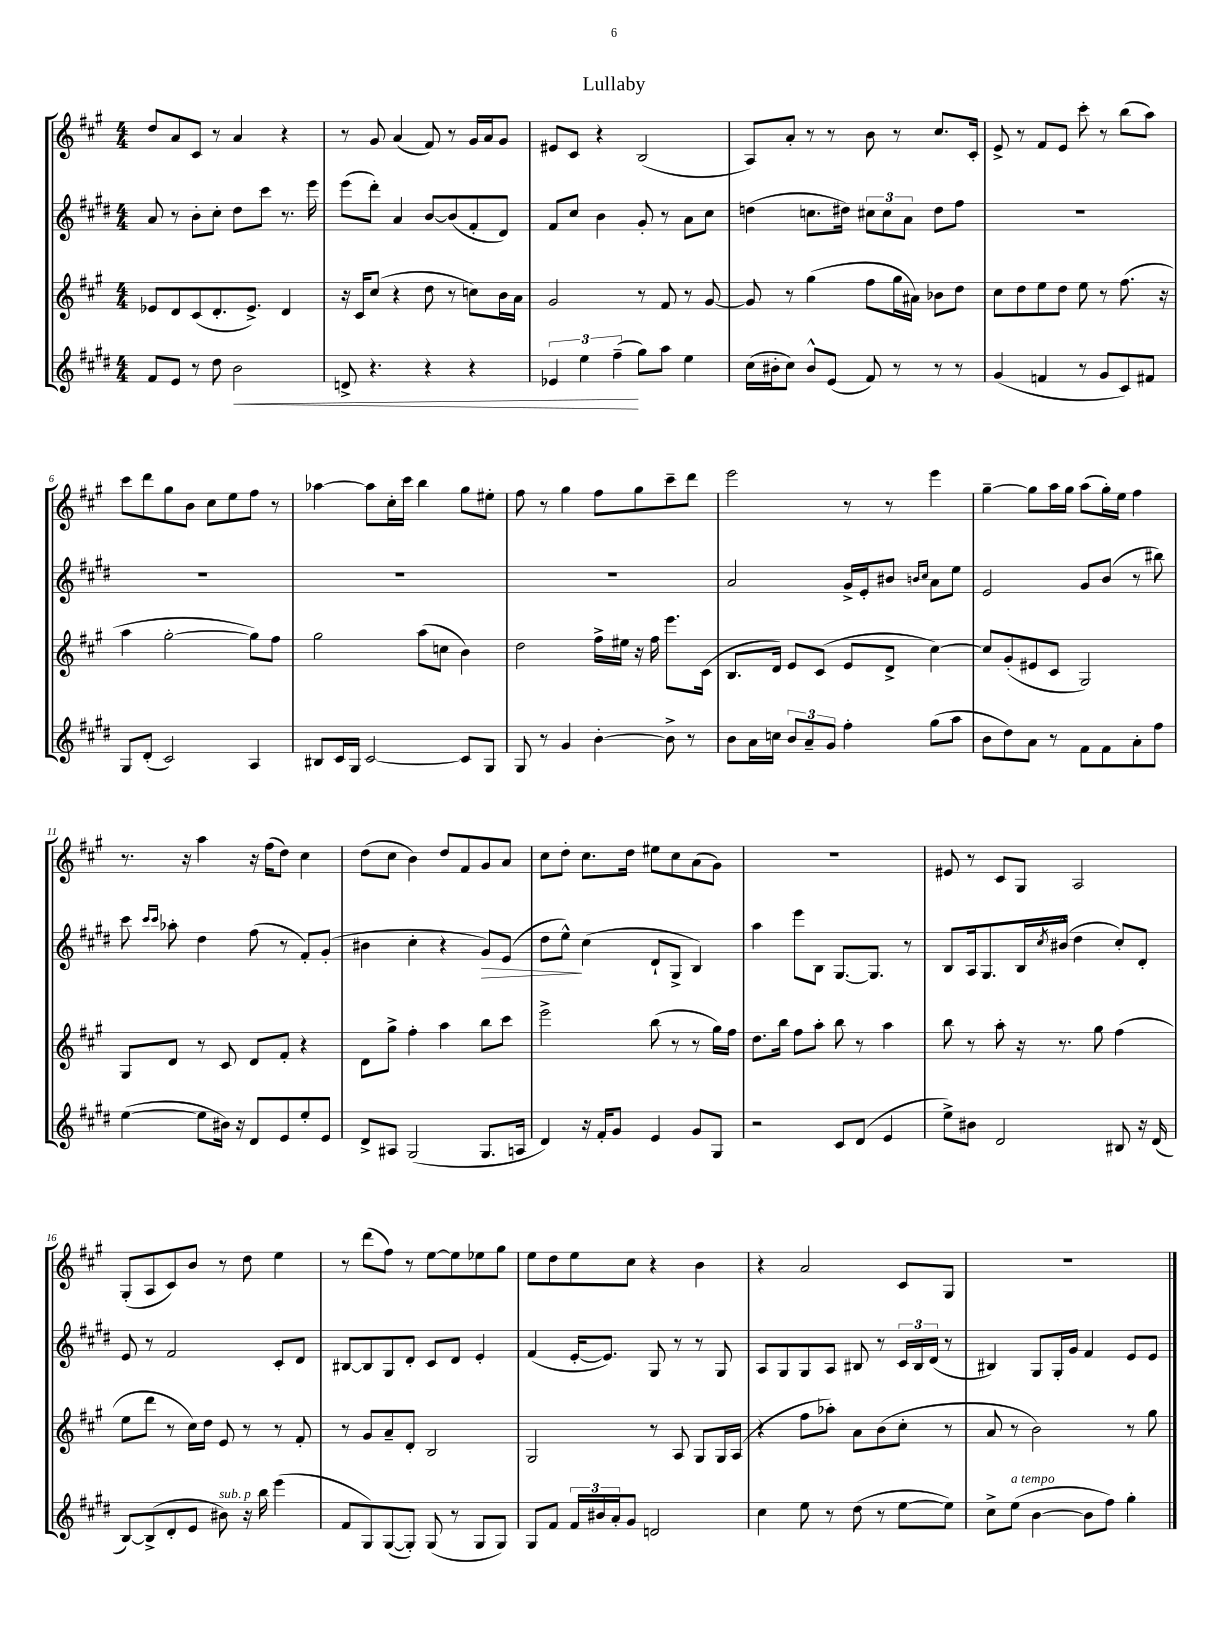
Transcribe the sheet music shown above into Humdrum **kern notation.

**kern	**kern	**kern	**kern
*staff4	*staff3	*staff2	*staff1
*clefG2	*clefG2	*clefG2	*clefG2
*k[f#c#g#d#]	*k[f#c#g#]	*k[f#c#g#d#]	*k[f#c#g#]
*M4/4	*M4/4	*M4/4	*M4/4
8f#	8e-	8a	8dd
8e	8d	8r	8a
8r	(8c#	8b'	8c#
8dd#	8.d'	8cc#'	8r
2b	.	8dd#	4a
.	8.e-^)	.	.
.	.	8ccc#	.
.	4d	8.r	4r
.	.	16eee	.
=	=	=	=
8d^	16r	(8eee	8r
.	16c#	.	.
4.r	(8cc#	8ddd#')	8g#
.	4r	4a	(4a
4r	8dd	[8b	8f#)
.	8r	(8b]	8r
4r	8cc)	8f#'	16g#
.	.	.	16a
.	16b	8d#)	8g#
.	16a	.	.
=	=	=	=
6e-	2g#	8f#	8e#
.	.	8cc#	8c#
6ee	.	.	.
.	.	4b	4r
(6ff#~	.	.	.
8gg#)	8r	8g#'	(2B
8aa	8f#	8r	.
4ee	8r	8a	.
.	[8g#	8cc#	.
=	=	=	=
(16cc#	8g#]	(4dd	8A)
16b#'	.	.	.
8cc#)	8r	.	8a'
8b#^^	(4gg#	8.cc	8r
(8e	.	.	8r
.	.	16dd#)	.
8f#)	8ff#	12cc#	8b
.	.	12cc#	.
8r	16gg#	.	8r
.	.	12a	.
.	16a#)	.	.
8r	8b-	8dd#	8.cc#
8r	8dd	8ff#	.
.	.	.	16c#'
=	=	=	=
(4g#	8cc#	1r	8e^
.	8dd	.	8r
4f	8ee	.	8f#
.	8dd	.	8e
8r	8ee	.	8ccc#'
8g#	8r	.	8r
8c#)	(8.ff#	.	(8bb
8f#	.	.	8aa)
.	16r	.	.
=	=	=	=
8G#	4aa	1r	8ccc#
(8d#'	.	.	8ddd
2c#)	[2gg#'	.	8gg#
.	.	.	8b
.	.	.	8cc#
.	.	.	8ee
4A	8gg#])	.	8ff#
.	8ff#	.	8r
=	=	=	=
8B#	2gg#	1r	[4aa-
16c#	.	.	.
16G#	.	.	.
[2c#	.	.	8aa-]
.	.	.	16cc#'
.	.	.	16ccc#
.	(8aa	.	4bb
.	8cc	.	.
8c#]	4b)	.	8gg#
8G#	.	.	8ee#'
=	=	=	=
8G#	2dd	1r	8ff#
8r	.	.	8r
4g#	.	.	4gg#
[4b'	16ff#^	.	8ff#
.	16ee#	.	.
.	16r	.	8gg#
.	16ff#	.	.
8b^]	8.eee	.	8ccc#~
8r	.	.	8ddd
.	(16c#	.	.
=	=	=	=
8b	8.B	2a	2eee
16a	.	.	.
16cc	16d)	.	.
12b	8e	.	.
12a~	.	.	.
.	(8c#	.	.
12g#	.	.	.
4ff#'	8e	16g#^	8r
.	.	16e'	.
.	8d^	8b#	8r
.	.	16qqb	.
.	.	16qqcc#	.
(8gg#	[4cc#)	8a	4eee
8aa	.	8ee	.
=	=	=	=
8b	8cc#]	2e	[4gg#~
8dd#)	(8g#'	.	.
8a	8e#	.	8gg#]
8r	8c#	.	16aa
.	.	.	16gg#
8f#	2G#)	8g#	(8aa
8f#	.	(8b	16gg#')
.	.	.	16ee
8a'	.	8r	4ff#
8ff#	.	8bb#)	.
=	=	=	=
([4ee	8G#	8ccc#	8.r
.	.	16qqccc#	.
.	.	16qqccc#	.
.	8d	8aa-'	.
.	.	.	16r
8ee]	8r	4dd#	4aa
16b#)	8c#	.	.
16r	.	.	.
8d#	8d	(8ff#	16r
.	.	.	(16ff#
8e	8f#'	8r	8dd)
8ee'	4r	8f#')	4cc#
8e	.	(8g#'	.
=	=	=	=
8d#^	8d	4b#	(8dd
8A#	8gg#^	.	8cc#
(2G#	4ff#'	4cc#'	4b)
.	4aa	4r	8dd
.	.	.	8f#
8.G#	8bb	8g#)	8g#
.	8ccc#	(8e	8a
16A	.	.	.
=	=	=	=
4d#)	2eee^	8dd#	8cc#
.	.	8ee^^)	8dd'
16r	.	(4cc#	8.cc#
16f#'	.	.	.
8g#	.	.	.
.	.	.	16dd
4e	(8bb	8d#`	8ee#
.	8r	8G#^	8cc#
8g#	8r	4B)	(8a
8G#	16gg#)	.	8g#)
.	16ff#	.	.
=	=	=	=
2r	8.dd	4aa	1r
.	16bb	.	.
.	8ff#	8eee	.
.	8aa'	8B	.
8c#	8bb	[8.G#	.
(8d#	8r	.	.
.	.	8.G#]	.
4e	4aa	.	.
.	.	8r	.
=	=	=	=
8ee^)	8bb	8B	8e#
8b#	8r	16A	8r
.	.	8.G#	.
2d#	8aa'	.	8c#
.	16r	16B	8G#
.	.	8qcc#	.
.	8.r	(16b#^^	.
.	.	4dd#	2A
.	8gg#	.	.
8B#	(4ff#	8cc#')	.
16r	.	8d#'	.
(16d#	.	.	.
=	=	=	=
[8B)	8ee	8e	(8G#'
(8B^]	8ddd	8r	8A
8d#'	8r	2f#	8c#)
8e	16cc#)	.	8b
.	16dd	.	.
8b#)	8e	.	8r
16r	8r	.	8dd
16bb	.	.	.
(4eee	8r	8c#'	4ee
.	8f#'	8d#	.
=	=	=	=
8f#	8r	[8B#	8r
8G#)	8g#	8B#]	(8ddd
([8G#	8a~	8G#	8ff#)
8G#'])	8d'	8d#'	8r
(8G#	2B	8c#	[8ee
8r	.	8d#	8ee]
8G#	.	4e'	8ee-
8G#)	.	.	8gg#
=	=	=	=
8G#	2G#	(4f#	8ee
8f#	.	.	8dd
24f#	.	[16e'	8ee
24b#	.	.	.
.	.	8.e])	.
24a'	.	.	.
8g#	.	.	8cc#
2d	8r	8G#	4r
.	8A	8r	.
.	8G#	8r	4b
.	16G#	8G#	.
.	(16A	.	.
=	=	=	=
4cc#	4r	8A	4r
.	.	8G#	.
8ee	8ff#	8G#	2a
8r	8aa-')	8A	.
(8dd#	8a	8B#	.
8r	(8b	8r	.
[8ee	8cc#'	24c#	8c#
.	.	24B#	.
.	.	(24d#	.
8ee])	8r	8r	8G#
=	=	=	=
8cc#^	8a	4B#)	1r
(8ee	8r	.	.
[4b	2b)	8G#	.
.	.	16G#'	.
.	.	16g#	.
8b]	.	4f#	.
8ff#)	.	.	.
4gg#'	8r	8e	.
.	8gg#	8e	.
==	==	==	==
*-	*-	*-	*-
